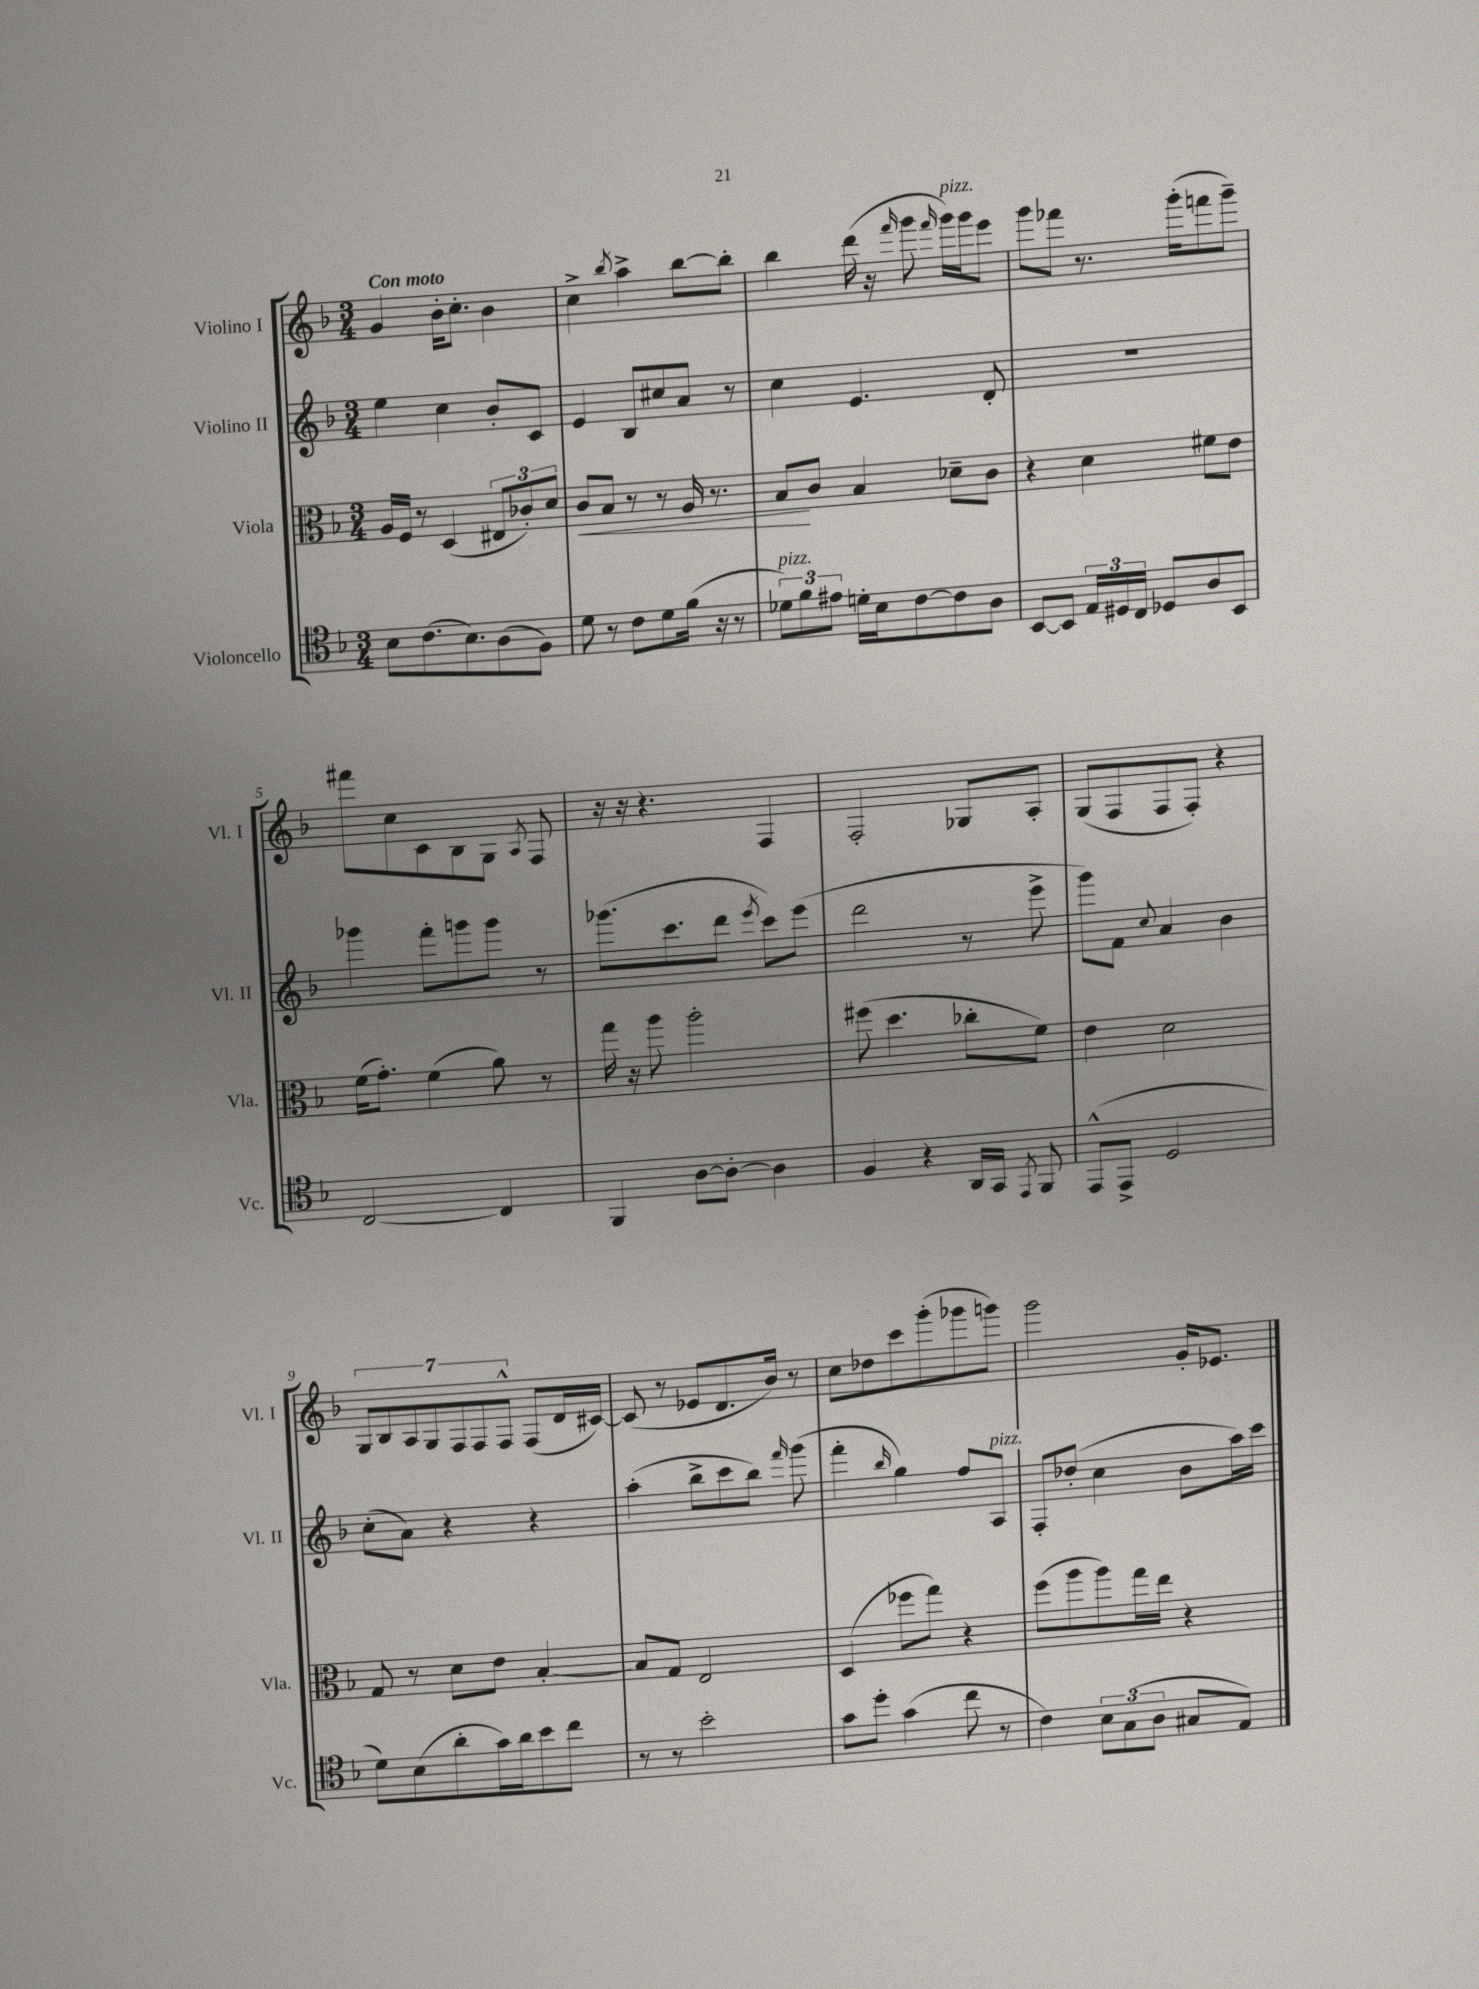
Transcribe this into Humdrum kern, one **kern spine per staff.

**kern	**kern	**kern	**kern
*staff4	*staff3	*staff2	*staff1
*clefC4	*clefC3	*clefG2	*clefG2
*k[b-]	*k[b-]	*k[b-]	*k[b-]
*M3/4	*M3/4	*M3/4	*M3/4
8B-	16A	4ee	4g
.	16F	.	.
(8.c	8r	.	.
.	(4D	4cc	16b-'
8.B-)	.	.	8.cc'
(8A	12E#	8b-'	4b-
.	12c-')	.	.
8F)	.	8c	.
.	12d	.	.
=	=	=	=
8d	8c	4e	4cc^
8r	8B-	.	.
.	.	.	8qbb-
8c	8r	8B-	4aa^
8d	8r	8cc#	.
(16f	16A	8a	[8bb-
16r	8.r	.	.
8r	.	8r	8bb-']
=	=	=	=
12d-)	8B-	4cc	4bb-
12f	.	.	.
.	8c	.	.
12e#	.	.	.
16d'	4B-	4.e	(16ddd
16B-	.	.	16r
.	.	.	16qqfff
[8c	.	.	8ggg
.	.	.	16qqfff
8c]	8d-~	.	16ggg)
.	.	.	16ggg
8A	8c	8d'	8eee
=	=	=	=
[8BB-	4r	2.r	8ggg
8BB-]	.	.	8fff-
24E	4d	.	8.r
24D#	.	.	.
24C	.	.	.
8D-	.	.	.
.	.	.	(16ggg'
8A	8f#	.	8fff
8BB-	8e	.	8ggg~)
=	=	=	=
[2C	(16f	4ggg-	8fff#
.	8.g')	.	.
.	.	.	8cc
.	(4f	8fff'	8c
.	.	8ggg	8B-
4C]	8a)	8ggg	8G
.	.	.	8qA
.	8r	8r	8F
=	=	=	=
4FF	16gg	(8.ggg-	16r
.	16r	.	16r
.	8aa	.	4.r
.	.	8.ccc	.
[8A	2aa'	.	.
8A'_	.	8ddd	.
.	.	8qeee	.
4A]	.	8ccc)	4F
.	.	(8eee	.
=	=	=	=
4F	(8ff#	2ddd	2F'
.	4.dd	.	.
4r	.	.	.
16AA	8cc-'	8r	8G-
16GG	.	.	.
8qEE	.	.	.
8FF	8f)	8eee^	8A'
=	=	=	=
(8EE^^	4e	8ggg)	(8G
8EE^	.	8f	8F
.	.	8qqcc	.
2D	2d	4a	8F
.	.	.	8F')
.	.	4b-	4r
=	=	=	=
8d)	8G	(8cc'	14G
.	.	.	14B-
(8B-	8r	8a)	.
.	.	.	14A
.	.	.	14G
8a'	8d	4r	.
.	.	.	14F
.	.	.	14F
16g)	8e	.	.
.	.	.	14F^^
16a	.	.	.
8b-	[4B-'	4r	(8F
8cc	.	.	16d
.	.	.	[16c#)
=	=	=	=
8r	8B-]	(4aa'	(8c#]
8r	8G	.	8r
2b-'	2E	8bb-^	8e-
.	.	8ccc	8.d
.	.	8bb-)	.
.	.	.	16b-)
.	.	16qqfff	.
.	.	(8ggg	8r
=	=	=	=
8g	(4D	4fff'	8cc
8dd'	.	.	8dd-
.	.	16qqbb-	.
(4g	8ff-	4gg)	8ccc
.	8gg)	.	(8ggg'
8cc	4r	8ff	8ggg-
8r	.	8A	8ggg)
=	=	=	=
4c)	(8ff	8F'	2ggg
.	8aa	(8dd-'	.
12B-	8aa)	4cc	.
(12G	.	.	.
.	16gg	.	.
12A	.	.	.
.	16ee	.	.
8G#	4r	8b-	16g'
.	.	.	8.e-
8E)	.	16aa)	.
.	.	16ccc	.
==	==	==	==
*-	*-	*-	*-
